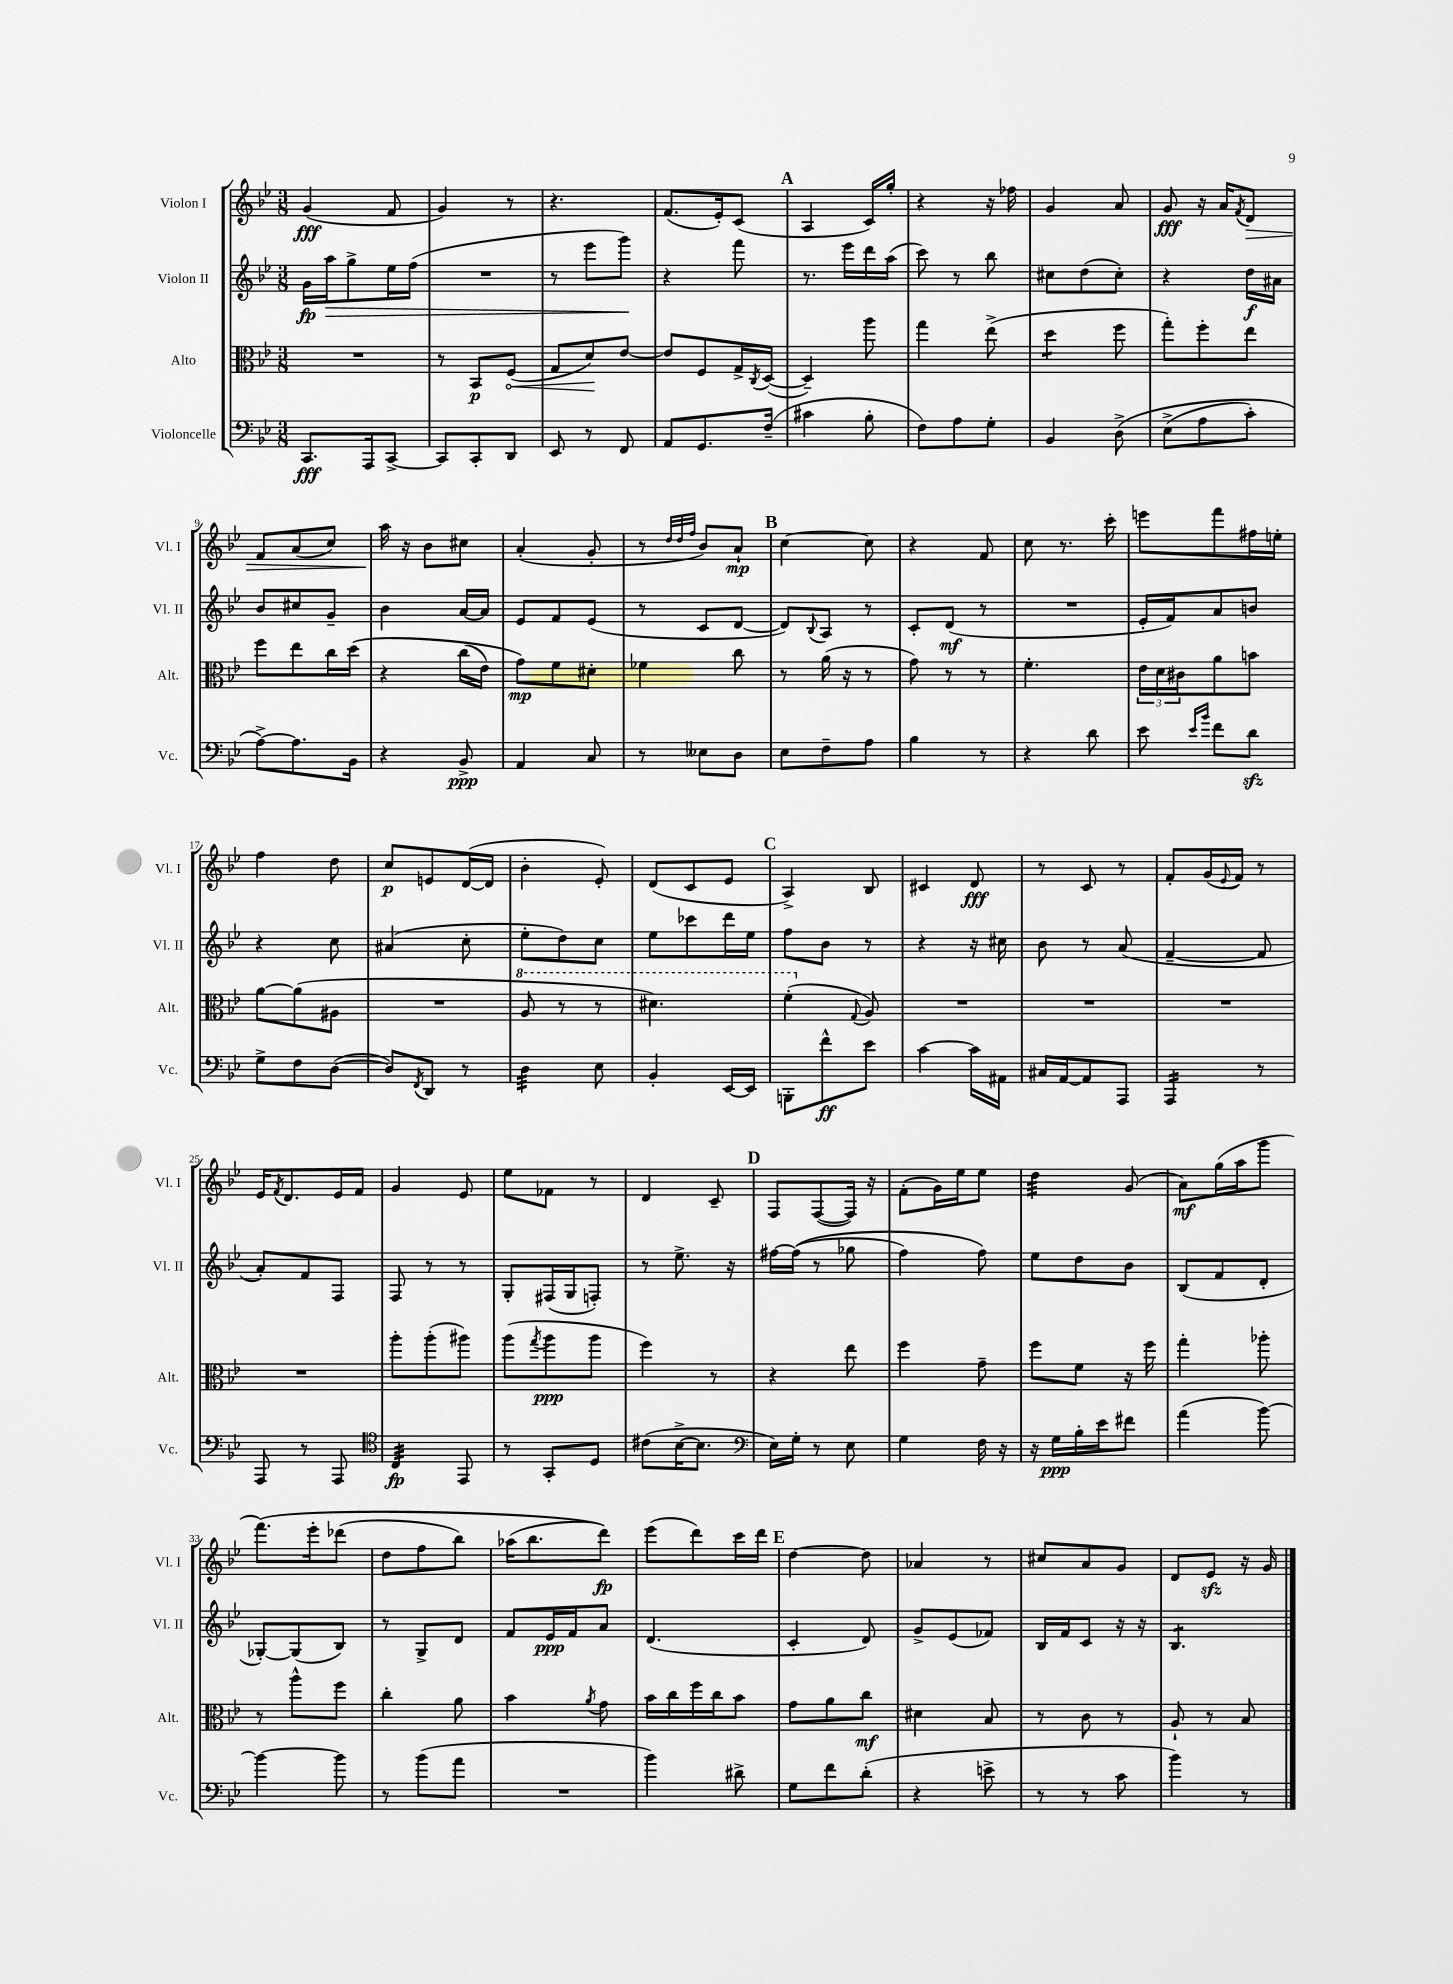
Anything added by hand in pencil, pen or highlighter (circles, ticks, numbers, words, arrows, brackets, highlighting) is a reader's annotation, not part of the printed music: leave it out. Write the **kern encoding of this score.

**kern	**dynam	**kern	**dynam	**kern	**dynam	**kern	**dynam
*part4	*part4	*part3	*part3	*part2	*part2	*part1	*part1
*staff4	*staff4	*staff3	*staff3	*staff2	*staff2	*staff1	*staff1
*I"Violoncelle	*	*I"Alto	*	*I"Violon II	*	*I"Violon I	*
*I'Vc.	*	*I'Alt.	*	*I'Vl. II	*	*I'Vl. I	*
*clefF4	*	*clefC3	*	*clefG2	*	*clefG2	*
*k[b-e-]	*	*k[b-e-]	*	*k[b-e-]	*	*k[b-e-]	*
*M3/8	*	*M3/8	*	*M3/8	*	*M3/8	*
=1	=1	=1	=1	=1	=1	=1	=1
8.CC/L	fff	4.r	.	16g\LL	fp	(4g/	fff
!	!	!	!	!	!LO:HP:b	!	!
.	.	.	.	16aa\J	>	.	.
.	.	.	.	8gg^\	.	.	.
16AAA/k	.	.	.	.	.	.	.
[8CC^/J	.	.	.	16ee-\L	.	8f/	.
.	.	.	.	(16ff\JJ	.	.	.
=2	=2	=2	=2	=2	=2	=2	=2
8CC/L]	.	8r	.	4.r	.	4g/)	.
8CC'/	.	8BB-/L	p	.	.	.	.
!	!	!	!LO:HP:b	!	!	!	!
8DD/J	.	(8F/J	<	.	.	8r	.
=3	=3	=3	=3	=3	=3	=3	=3
8EE-/	.	8G/L	.	8r	.	4.r	.
8r	.	8d/)	.	8eee-\L	.	.	.
8FF/	.	[8e-/J	[	8ggg\J)	.	.	.
.	.	.	.	.	]	.	.
=4	=4	=4	=4	=4	=4	=4	=4
8AA/L	.	8e-/L]	.	4r	.	(8.f/L	.
8.GG/	.	8F/	.	.	.	.	.
.	.	.	.	.	.	16e-'/k)	.
.	.	16G^/L	.	8fff\	.	(8c/J	.
.	.	8qC/	.	.	.	.	.
(16F~/Jk	.	([16D/JJ	.	.	.	.	.
!!LO:REH:place=s1:t=A
=5	=5	=5	=5	=5	=5	=5	=5
4c#X\	.	4D~/])	.	8.r	.	4A/	.
.	.	.	.	16eee-\LL	.	.	.
8B-'\	.	8aa\	.	16ddd\	.	16c/LL)	.
.	.	.	.	(16aa\JJ	.	16gg'/JJ	.
=6	=6	=6	=6	=6	=6	=6	=6
8F\L)	.	4gg\	.	8ccc\)	.	4r	.
8A\	.	.	.	8r	.	.	.
8G'\J	.	(8ee-^\	.	8bb-\	.	16r	.
.	.	.	.	.	.	16ff-X\	.
=7	=7	=7	=7	=7	=7	=7	=7
*	*	*tremolo	*	*	*	*	*
4BB-/	.	8dd\L	.	8cc#X\L	.	4g/	.
.	.	8dd\J	.	(8dd\	.	.	.
*	*	*Xtremolo	*	*	*	*	*
(8D^\	.	8ff\	.	8cc#'\J)	.	8a/	.
=8	=8	=8	=8	=8	=8	=8	=8
(8E-^\L	.	8gg'\L)	.	4r	.	8g/	fff
8A\	.	8ff'\	.	.	.	16r	.
.	.	.	.	.	.	16a/KL	.
.	.	.	.	.	.	8qf/	.
!	!	!	!	!	!	!	!LO:HP:b
8c'\J)	.	8ee-\J	.	16dd\LL	f	8d/J	>
.	.	.	.	16a#X\JJ	.	.	.
!!LO:LB:g=z
=9	=9	=9	=9	=9	=9	=9	=9
[8A^\L)	.	8ff\L	.	8b-/L	.	8f/L	.
8.A\]	.	8ee-\	.	8cc#X/	.	(8a/	.
.	.	16cc\L	.	8g~/J	.	8cc/J)	.
16BB-\Jk	.	(16dd\JJ	.	.	.	.	.
=10	=10	=10	=10	=10	=10	=10	=10
4r	.	4r	.	4b-\	.	16aa\	.
.	.	.	.	.	.	16r	]
.	.	.	.	.	.	8b-\L	.
8BB-^/	ppp	(16cc\LL	.	[16a/LL	.	8cc#X\J	.
.	.	16e-\JJ)	.	16a/JJ]	.	.	.
=11	=11	=11	=11	=11	=11	=11	=11
4AA/	.	8g\L)	mp	8e-/L	.	(4a'/	.
.	.	8f\	.	8f/	.	.	.
8C/	.	8d#X'\J	.	(8e-/J	.	8g'/	.
=12	=12	=12	=12	=12	=12	=12	=12
8r	.	4f-X\	.	8r	.	8r	.
.	.	.	.	.	.	32qqdd/LLL	.
.	.	.	.	.	.	32qqdd/	.
.	.	.	.	.	.	32qqff/JJJ	.
8E--X\L	.	.	.	8c/L	.	8b-/L)	.
8D\J	.	8cc\	.	[8d/J	.	8a`/J	mp
!!LO:REH:place=s1:t=B
=13	=13	=13	=13	=13	=13	=13	=13
8E-\L	.	8r	.	8d/L])	.	[4cc\	.
.	.	.	.	8qqB-/	.	.	.
8F~\	.	(16a\	.	8A/J	.	.	.
.	.	16r	.	.	.	.	.
8A\J	.	8r	.	8r	.	8cc\]	.
=14	=14	=14	=14	=14	=14	=14	=14
4B-\	.	8g\)	.	8c'/L	.	4r	.
.	.	8r	.	(8d/J	mf	.	.
8r	.	8r	.	8r	.	8f/	.
=15	=15	=15	=15	=15	=15	=15	=15
4r	.	4.f'\	.	4.r	.	8cc\	.
.	.	.	.	.	.	8.r	.
8d\	.	.	.	.	.	.	.
.	.	.	.	.	.	16ccc'\	.
=16	=16	=16	=16	=16	=16	=16	=16
8e-\	.	24e-\LL	.	16e-'/LL	.	8eeen\L	.
.	.	24d\	.	.	.	.	.
.	.	.	.	16f/J)	.	.	.
.	.	24c#X\J	.	.	.	.	.
16qqe-/LL	.	.	.	.	.	.	.
16qqb-/JJ	.	.	.	.	.	.	.
8f\L	.	8a\	.	8a/	.	8fff\	.
8dzz\J	.	8bn\J	.	8bn/J	.	16ff#X\L	.
.	.	.	.	.	.	16een'\JJ	.
!!LO:LB:g=z
=17	=17	=17	=17	=17	=17	=17	=17
8G^\L	.	[8a\L	.	4r	.	4ff\	.
8F\	.	(8a\]	.	.	.	.	.
([8D\J	.	8A#X\J	.	8cc\	.	8dd\	.
=18	=18	=18	=18	=18	=18	=18	=18
8D/L])	.	4.r	.	(4a#X/	.	8cc/L	p
8qFF/	.	.	.	.	.	.	.
8DD/J	.	.	.	.	.	8en/	.
8r	.	.	.	8cc'\	.	([16d/L	.
.	.	.	.	.	.	16d/JJ]	.
=19	=19	=19	=19	=19	=19	=19	=19
*	*	*8va	*	*	*	*	*
*tremolo	*	*	*	*	*	*	*
32D\LLL	.	8a/	.	8ee-'\L	.	4b-'\	.
32D\	.	.	.	.	.	.	.
32D\	.	.	.	.	.	.	.
32D\	.	.	.	.	.	.	.
32D\	.	8r	.	8dd\)	.	.	.
32D\	.	.	.	.	.	.	.
32D\	.	.	.	.	.	.	.
32D\JJJ	.	.	.	.	.	.	.
*Xtremolo	*	*	*	*	*	*	*
8E-\	.	8r	.	8cc\J	.	8e-'/)	.
=20	=20	=20	=20	=20	=20	=20	=20
4BB-'/	.	4.dd#X\)	.	8ee-\L	.	(8d/L	.
.	.	.	.	8ccc-X\	.	8c/	.
[16EE-/LL	.	.	.	16ddd\L	.	8e-/J	.
16EE-/JJ]	.	.	.	16ee-\JJ	.	.	.
!!LO:REH:place=s1:t=C
=21	=21	=21	=21	=21	=21	=21	=21
8BBBn'\L	.	(4ff'\	.	8ff\L	.	4A^/)	.
8f^^\	ff	.	.	8b-\J	.	.	.
*	*	*X8va	*	*	*	*	*
.	.	8qqG/	.	.	.	.	.
8e-\J	.	8A/)	.	8r	.	8B-/	.
=22	=22	=22	=22	=22	=22	=22	=22
[4c\	.	4.r	.	4r	.	4c#X/	.
16c\LL]	.	.	.	16r	.	8d/	fff
16AA#X\JJ	.	.	.	16cc#X\	.	.	.
=23	=23	=23	=23	=23	=23	=23	=23
16C#X/LL	.	4.r	.	8b-\	.	8r	.
[16AA/J	.	.	.	.	.	.	.
8AA/]	.	.	.	8r	.	8c/	.
8AAA/J	.	.	.	(8a/	.	8r	.
=24	=24	=24	=24	=24	=24	=24	=24
*tremolo	*	*	*	*	*	*	*
16AAA/LL	.	4.r	.	[4f~/	.	8f'/L	.
16AAA/	.	.	.	.	.	.	.
16AAA/	.	.	.	.	.	(16g/L	.
.	.	.	.	.	.	8qqe-/	.
16AAA/JJ	.	.	.	.	.	16f/JJ)	.
*Xtremolo	*	*	*	*	*	*	*
8r	.	.	.	8f/]	.	8r	.
!!LO:LB:g=z
=25	=25	=25	=25	=25	=25	=25	=25
8AAA/	.	4.r	.	8a'/L)	.	16e-/KL	.
.	.	.	.	.	.	8qf/	.
.	.	.	.	.	.	8.d/	.
8r	.	.	.	8f/	.	.	.
8AAA/	.	.	.	8F/J	.	16e-/L	.
.	.	.	.	.	.	16f/JJ	.
=26	=26	=26	=26	=26	=26	=26	=26
*clefC4	*	*	*	*	*	*	*
*tremolo	*	*	*	*	*	*	*
32C/LLL	fp	8aa'\L	.	8F/	.	4g/	.
32C/	.	.	.	.	.	.	.
32C/	.	.	.	.	.	.	.
32C/	.	.	.	.	.	.	.
32C/	.	(8aa'\	.	8r	.	.	.
32C/	.	.	.	.	.	.	.
32C/	.	.	.	.	.	.	.
32C/JJJ	.	.	.	.	.	.	.
*Xtremolo	*	*	*	*	*	*	*
8EE-/	.	8aa#X\J)	.	8r	.	8e-/	.
=27	=27	=27	=27	=27	=27	=27	=27
8r	.	(8aa\L	.	8G'/L	.	8ee-\L	.
.	.	8qgg/	.	.	.	.	.
8GG'/L	.	8aa\	ppp	(16F#X/L	.	8f-X\J	.
.	.	.	.	16G/J	.	.	.
8D/J	.	8aa\J	.	8Fn'/J)	.	8r	.
=28	=28	=28	=28	=28	=28	=28	=28
(8c#X\L	.	4ff\)	.	8r	.	4d/	.
[16B-^\K	.	.	.	8.ee-^\	.	.	.
8.B-\J]	.	.	.	.	.	.	.
.	.	8r	.	.	.	8c~/	.
.	.	.	.	16r	.	.	.
!!LO:REH:place=s1:t=D
=29	=29	=29	=29	=29	=29	=29	=29
*clefF4	*	*	*	*	*	*	*
16E-\LL)	.	4r	.	[16ff#X\LL	.	8F/L	.
16G'\JJ	.	.	.	((16ff#\JJ]	.	.	.
8r	.	.	.	8r	.	([8F/	.
8E-\	.	8ee-\	.	8gg-X\	.	16F/Jk])	.
.	.	.	.	.	.	16r	.
=30	=30	=30	=30	=30	=30	=30	=30
4G\	.	4ff\	.	4ff\)	.	(8f'\L	.
.	.	.	.	.	.	16g\L)	.
.	.	.	.	.	.	16ee-\J	.
16F\	.	8g~\	.	8ff\)	.	8ee-\J	.
16r	.	.	.	.	.	.	.
=31	=31	=31	=31	=31	=31	=31	=31
*	*	*	*	*	*	*tremolo	*
16r	.	8ff\L	.	8ee-\L	.	32dd\LLL	.
.	.	.	.	.	.	32dd\	.
16G\LL	ppp	.	.	.	.	32dd\	.
.	.	.	.	.	.	32dd\	.
16B-'\	.	8f\J	.	8dd\	.	32dd\	.
.	.	.	.	.	.	32dd\	.
16e-\J	.	.	.	.	.	32dd\	.
.	.	.	.	.	.	32dd\JJJ	.
*	*	*	*	*	*	*Xtremolo	*
8f#X\J	.	16r	.	8b-\J	.	(8g/	.
.	.	16ff\	.	.	.	.	.
=32	=32	=32	=32	=32	=32	=32	=32
(4a\	.	4gg'\	.	(8B-/L	.	8a\L)	mf
.	.	.	.	8f/	.	(16gg\L	.
.	.	.	.	.	.	16aa\J	.
[8b-\)	.	8aa-X'\	.	8d'/J	.	8ggg\J	.
!!LO:LB:g=z
=33	=33	=33	=33	=33	=33	=33	=33
4b-\_	.	8r	.	[8G-X'/L)	.	(8.fff\L)	.
.	.	8aa^^\L	.	(8G-/]	.	.	.
.	.	.	.	.	.	16eee-'\k	.
8b-\]	.	8ff\J	.	8B-/J)	.	(8ddd-X\J	.
=34	=34	=34	=34	=34	=34	=34	=34
8r	.	4cc'\	.	8r	.	8dd\L	.
(8b-\L	.	.	.	8G^/L	.	8ff\	.
8a\J	.	8a\	.	8d/J	.	8bb-\J)	.
=35	=35	=35	=35	=35	=35	=35	=35
4.r	.	4b-\	.	8f/L	.	(16aa-X\KL	.
.	.	.	.	.	.	8.bb-\	.
.	.	.	.	16e-/L	ppp	.	.
.	.	.	.	16f/J	.	.	.
.	.	8qa/	.	.	.	.	.
.	.	8g\	.	8a/J	.	8ddd\J))	fp
=36	=36	=36	=36	=36	=36	=36	=36
4b-\)	.	16b-\LL	.	(4.d/	.	(8eee-\L	.
.	.	16cc\	.	.	.	.	.
.	.	16ff\	.	.	.	8ddd\)	.
.	.	16cc\J	.	.	.	.	.
8d#X^\	.	8b-\J	.	.	.	16ccc\L	.
.	.	.	.	.	.	16ddd\JJ	.
!!LO:REH:place=s1:t=E
=37	=37	=37	=37	=37	=37	=37	=37
8G\L	.	8g\L	.	4c'/	.	[4dd\	.
8f\	.	8a\	.	.	.	.	.
(8d'\J	.	8cc\J	mf	8d/)	.	8dd\]	.
=38	=38	=38	=38	=38	=38	=38	=38
4r	.	4d#X\	.	8g^/L	.	4a-X/	.
.	.	.	.	(8e-/	.	.	.
8en^\	.	8B-/	.	8f-X/J)	.	8r	.
=39	=39	=39	=39	=39	=39	=39	=39
8r	.	8r	.	16B-/LL	.	8cc#X/L	.
.	.	.	.	16f/J	.	.	.
8r	.	8c\	.	8c/J	.	8a/	.
8c\	.	8r	.	16r	.	8g/J	.
.	.	.	.	16r	.	.	.
=40	=40	=40	=40	=40	=40	=40	=40
*	*	*	*	*tremolo	*	*	*
4b-\)	.	8A`/	.	8B-/L	.	8d/L	.
.	.	8r	.	8B-/	.	8e-zz/J	.
8r	.	8B-/	.	8B-/J	.	16r	.
*	*	*	*	*Xtremolo	*	*	*
.	.	.	.	.	.	16g/	.
==	==	==	==	==	==	==	==
*-	*-	*-	*-	*-	*-	*-	*-
